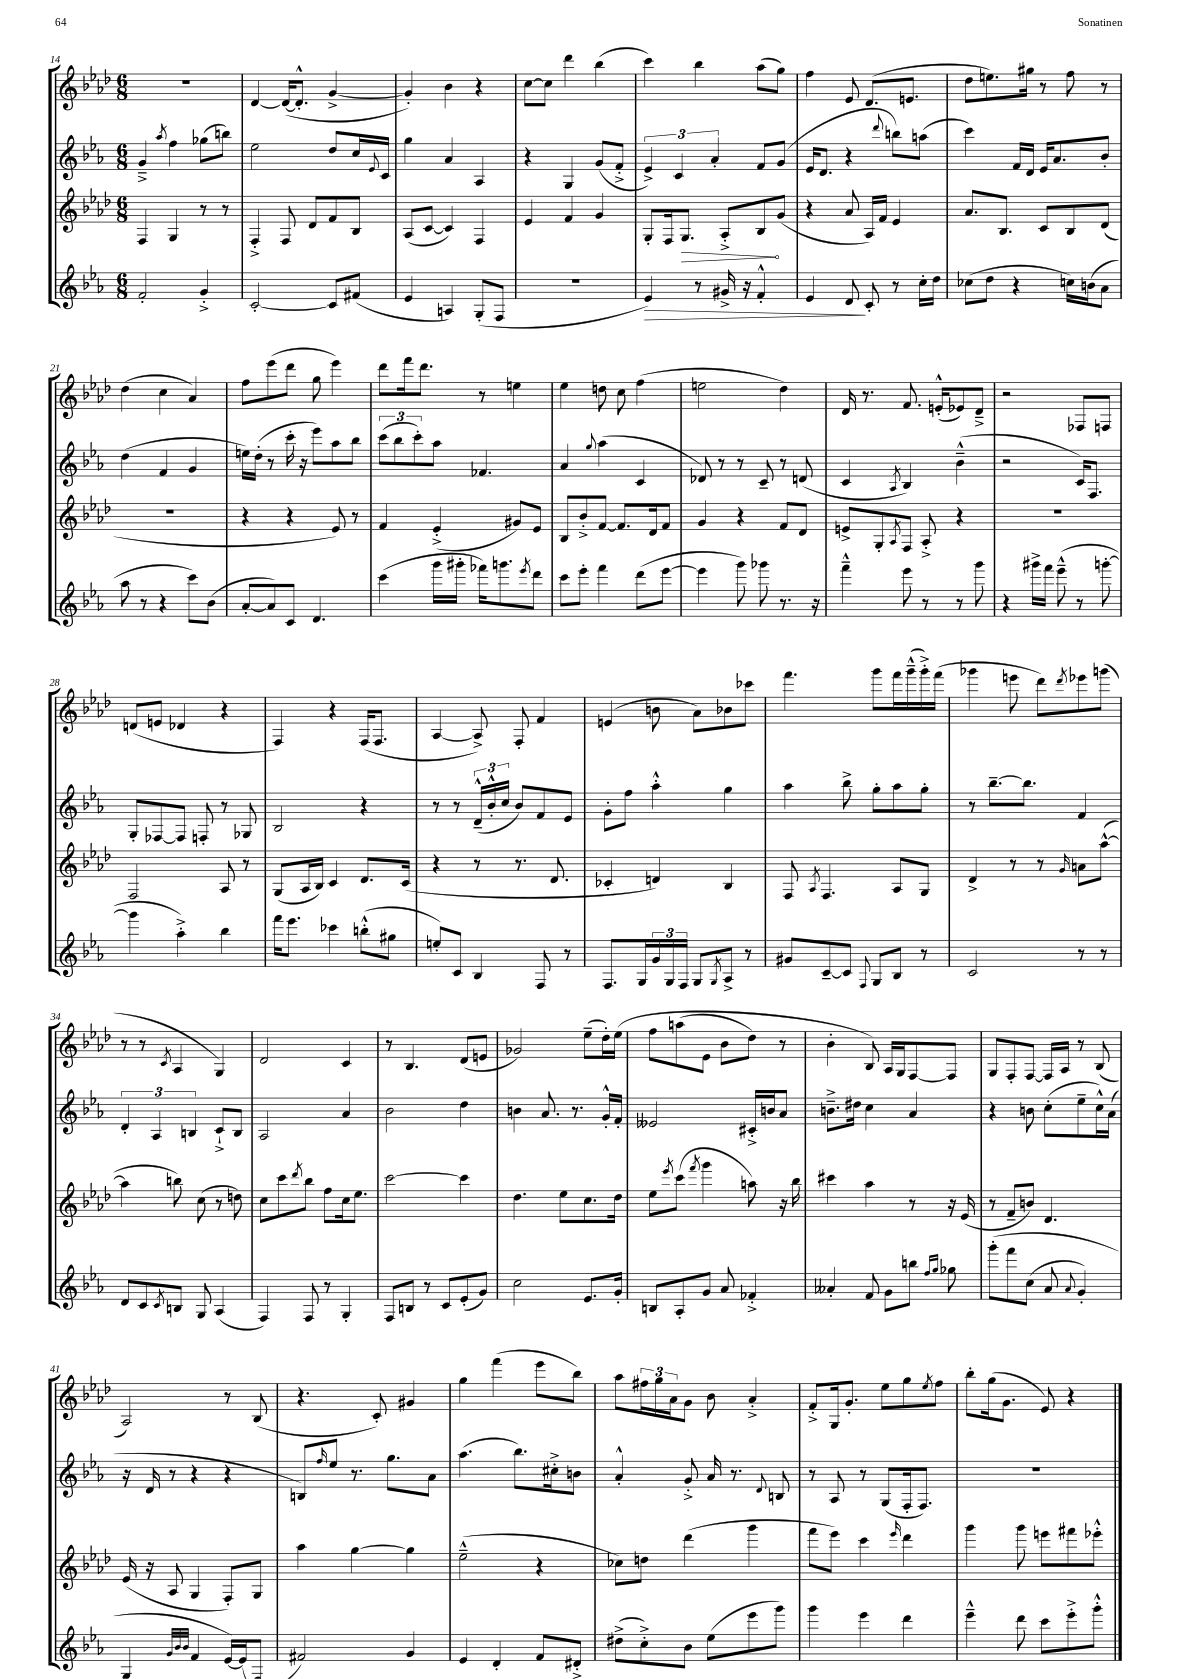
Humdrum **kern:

**kern	**dynam	**kern	**dynam	**kern	**kern
*part4	*part4	*part3	*part3	*part2	*part1
*staff4	*staff4	*staff3	*staff3	*staff2	*staff1
*clefG2	*	*clefG2	*	*clefG2	*clefG2
*k[b-e-a-]	*	*k[b-e-a-d-]	*	*k[b-e-a-]	*k[b-e-a-d-]
*M6/8	*	*M6/8	*	*M6/8	*M6/8
=14	=14	=14	=14	=14	=14
2f'/	.	4F/	.	4g~^/	2.r
.	.	.	.	8qaa-/	.
.	.	4G/	.	4ff\	.
4g'^/	.	8r	.	(8gg-X\L	.
.	.	8r	.	8bbn\J)	.
=15	=15	=15	=15	=15	=15
[2c'/	.	4F'^/	.	2ee-\	[4d-/
.	.	8F/	.	.	(16d-/KL_
.	.	.	.	.	8.d-'^^/J]
.	.	8d-/L	.	.	.
8c/L]	.	8f/	.	8dd/L	[4g^/
(8f#X/J	.	8B-/J	.	16cc/L	.
.	.	.	.	8qqe-/	.
.	.	.	.	16c/JJ	.
=16	=16	=16	=16	=16	=16
4e-/	.	(8A-/L	.	4gg\	4g'/])
.	.	[8c/J	.	.	.
4An/)	.	4c/])	.	4a-/	4b-\
(8G'/L	.	4F/	.	4A-/	4r
8F/J	.	.	.	.	.
=17	=17	=17	=17	=17	=17
2.r	.	4e-/	.	4r	[8cc\L
.	.	.	.	.	8cc\J]
.	.	4f/	.	4G/	4ddd-\
.	.	4g/	.	(8g/L	(4bb-\
.	.	.	.	8f'^/J	.
=18	=18	=18	=18	=18	=18
!	!LO:HP:b	!	!	!	!
4e-/)	>	8G'/L	.	6e-^/)	4ccc\)
.	.	16F/k	.	.	.
.	.	.	.	6c/	.
!	!	!	!LO:HP:b	!	!
.	.	8.G/J	>	.	.
8r	.	.	.	.	4bb-\
.	.	.	.	6a-'/	.
16g#X^/	.	8A-'^/L	.	.	.
16r	.	.	.	.	.
4f'^^/	.	8B-/	.	8f/L	(8aa-\L
.	.	(8g/J	]	(8g/J	8gg\J)
=19	=19	=19	=19	=19	=19
4e-/	.	4r	.	16e-/KL	4ff\
.	.	.	.	8.d/J	.
8d/	.	8a-/	.	4r	8e-/
8c'/	]	16A-/LL)	.	.	(8.d-/L
.	.	16f/JJ	.	.	.
.	.	.	.	8qqddd/	.
8r	.	4e-/	.	8bbn\L)	.
.	.	.	.	.	8.en/J
16cc'\LL	.	.	.	(8aan\J	.
16dd\JJ	.	.	.	.	.
=20	=20	=20	=20	=20	=20
(8cc-X\L	.	8.a-/L	.	4ccc\)	8dd-\L
8dd\J	.	.	.	.	8.een\)
.	.	8.B-/J	.	.	.
4r	.	.	.	16f/LL	.
.	.	.	.	16d/JJ	16gg#X\Jk
.	.	8c/L	.	16e-/KL	8r
.	.	.	.	8.a-/	.
16ccn\LL)	.	8B-/	.	.	8ff\
(16bn\J	.	.	.	.	.
8a-\J	.	(8d-/J	.	8b-'/J	8r
!!LO:LB:g=z
=21	=21	=21	=21	=21	=21
8aa-\	.	2.r	.	(4dd\	(4dd-\
8r	.	.	.	.	.
4r	.	.	.	4f/	4cc\
8ccc\L)	.	.	.	4g/	4a-/)
(8b-\J	.	.	.	.	.
=22	=22	=22	=22	=22	=22
[8a-'/L	.	4r	.	16een\LL)	8ff\L
.	.	.	.	(16dd'\JJ	.
8a-/])	.	.	.	8r	(8eee-\
8c/J	.	4r	.	16ccc'\	8ddd-\J
.	.	.	.	16r	.
4.d/	.	.	.	8eee-\L)	8gg\
.	.	8e-/)	.	8aa-\	4eee-\)
.	.	8r	.	8bb-\J	.
=23	=23	=23	=23	=23	=23
(4ccc\	.	4f/	.	(12ccc\L	8ddd-\L
.	.	.	.	12bb-\	.
.	.	.	.	.	16fff\k
.	.	.	.	12ccc'\)	.
.	.	.	.	.	8.ddd-\J
16ggg\LL	.	(4e-'^/	.	8aa-\J	.
16ggg#X'\JJ	.	.	.	.	.
16fff-X\KL)	.	.	.	4.f-X/	8r
8.gggn\	.	.	.	.	.
.	.	8g#X/L)	.	.	4een\
8qeee-/	.	.	.	.	.
8ddd\J	.	8e-/J	.	.	.
=24	=24	=24	=24	=24	=24
8ccc\L	.	8B-/L	.	4a-/	4ee-\
8eee-'\J	.	8b-'^/	.	.	.
.	.	.	.	8qqgg/	.
4fff\	.	[8f/J	.	(4aa-\	8ddn\
.	.	8.f/L]	.	.	8cc\
(8ddd\L	.	.	.	4c/	(4ff\
.	.	16d-/k	.	.	.
[8eee-\J	.	8f/J	.	.	.
=25	=25	=25	=25	=25	=25
4eee-\]	.	4g/	.	8d-X/)	2een\
.	.	.	.	8r	.
8ggg\)	.	4r	.	8r	.
8ggg-X\	.	.	.	8c~/	.
8.r	.	8f/L	.	8r	4dd-\)
.	.	8d-/J	.	(8dn/	.
16r	.	.	.	.	.
=26	=26	=26	=26	=26	=26
4fff~^^\	.	8en^/L	.	4c/	16d-/
.	.	.	.	.	8.r
.	.	8G'/	.	.	.
.	.	8qA-/	.	8qA-/	.
8eee-\	.	8F/J	.	4B-/)	8.f/
8r	.	8A-'^/	.	.	.
.	.	.	.	.	(16en'^^/KL
8r	.	4r	.	(4b-~^^\	8e-X/)
8ggg\	.	.	.	.	8d-~^/J
=27	=27	=27	=27	=27	=27
4r	.	2.r	.	2r	2r
16ggg#X^\LL	.	.	.	.	.
16fff\JJ	.	.	.	.	.
(8eee-~^^\	.	.	.	.	.
8r	.	.	.	16c/KL)	8F-X/L
.	.	.	.	8.F/J	.
[8gggn'\	.	.	.	.	8Fn/J
!!LO:LB:g=z
=28	=28	=28	=28	=28	=28
4ggg\]	.	2F/	.	8G'/L	(8dn/L
.	.	.	.	[8F-X/	8en/J
4aa-'^\)	.	.	.	8F-/J]	4d-X/
.	.	.	.	8Fn'/	.
4bb-\	.	8A-/	.	8r	4r
.	.	8r	.	8G-X/	.
=29	=29	=29	=29	=29	=29
16fff\KL	.	(8G/L	.	2B-/	4F/)
8.eee-\J	.	.	.	.	.
.	.	16A-/L	.	.	.
.	.	16B-/JJ)	.	.	.
4ccc-X\	.	4c/	.	.	4r
(8bbn'^^\L	.	8.d-/L	.	4r	(16F/KL
.	.	.	.	.	8.F/J
8gg#X\J	.	.	.	.	.
.	.	(16c/Jk	.	.	.
=30	=30	=30	=30	=30	=30
8een'/L)	.	4r	.	8r	[4A-/
8c/J	.	.	.	8r	.
4B-/	.	8r	.	(24d~^^/LL	8A-^/])
.	.	.	.	24b-'^^/	.
.	.	.	.	24cc/JJ	.
.	.	8.r	.	8b-/L)	8F'/
8F/	.	.	.	8f/	4f/
.	.	8.d-/	.	.	.
8r	.	.	.	8e-/J	.
=31	=31	=31	=31	=31	=31
8.F/L	.	4c-X'/	.	8g'\L	(4en/
.	.	.	.	8ff\J	.
16G/L	.	.	.	.	.
24g/	.	4dn/)	.	4aa-'^^\	8bn\
24G/	.	.	.	.	.
24F/JJ	.	.	.	.	.
8G/L	.	.	.	.	8a-\L)
8qG/	.	.	.	.	.
8A-^/J	.	4B-/	.	4gg\	8b-X\
8r	.	.	.	.	8ccc-X\J
=32	=32	=32	=32	=32	=32
8g#X/L	.	8F/	.	4aa-\	4.fff\
.	.	8qA-/	.	.	.
[8c~/	.	4.F/	.	.	.
8c/J]	.	.	.	8bb-^\	.
8qqF/	.	.	.	.	.
8G/L	.	.	.	8gg'\L	8ggg\L
8B-/J	.	8A-/L	.	8aa-\	16fff\L
.	.	.	.	.	(16ggg~^^\
8r	.	8G/J	.	8gg'\J	16ggg'^\)
.	.	.	.	.	(16fff\JJ
=33	=33	=33	=33	=33	=33
2c/	.	4d-^/	.	8r	4ggg-X\
.	.	.	.	[8.bb-~\L	.
.	.	8r	.	.	8eeen\
.	.	.	.	8.bb-\J]	.
.	.	8r	.	.	8ddd-\L)
.	.	16qqg/	.	.	8qddd-/
8r	.	8an\L	.	4f/	8eee-X\
8r	.	([8aa-^^\J	.	.	(8gggn\J
!!LO:LB:g=z
=34	=34	=34	=34	=34	=34
8d/L	.	4aa-\]	.	6d'/	8r
8c/	.	.	.	.	8r
.	.	.	.	6A-/	.
8qc/	.	.	.	.	8qc/
8Bn/J	.	8bbn\)	.	.	4A-/
.	.	.	.	6Bn/	.
8G/	.	(8cc\	.	.	.
(4A-/	.	8r	.	8c`^/L	4G/)
.	.	8ddn\)	.	8B/J	.
=35	=35	=35	=35	=35	=35
4F/)	.	8cc\L	.	2A-/	2d-/
.	.	8ccc\	.	.	.
.	.	8qddd-/	.	.	.
8F/	.	8bb-\J	.	.	.
8r	.	8ff\L	.	.	.
4G'/	.	16cc\k	.	4a-/	4c/
.	.	8.ee-\J	.	.	.
=36	=36	=36	=36	=36	=36
8F/L	.	[2ccc\	.	2b-\	8r
8Bn/J	.	.	.	.	4.B-/
8r	.	.	.	.	.
8c/L	.	.	.	.	.
(8e-'/	.	4ccc\]	.	4dd\	(8d-/L
8g/J)	.	.	.	.	8en/J
=37	=37	=37	=37	=37	=37
2cc\	.	4.dd-\	.	4bn\	2g-X/)
.	.	.	.	8.a-/	.
.	.	8ee-\L	.	.	.
.	.	.	.	8.r	.
8.e-/L	.	8.cc\	.	.	(8ee-~\L
.	.	.	.	16g'^^/LL	16dd-'\L)
16g'/Jk	.	16dd-\Jk	.	16f'/JJ	(16ee-\JJ
=38	=38	=38	=38	=38	=38
8Bn/L	.	8ee-\L	.	2e--X/	8ff\L
.	.	8qeee-/	.	.	.
8A-'/	.	(8ccc\J	.	.	(8aan\
.	.	8qfff/	.	.	.
8g/J	.	4ggg\	.	.	8e-\J
8a-/	.	.	.	.	8b-\L
4f-X'^/	.	8aan\)	.	16c#X'^/LL	8dd-\J)
.	.	.	.	16bn/J	.
.	.	16r	.	8a-/J	8r
.	.	16bb-\	.	.	.
=39	=39	=39	=39	=39	=39
4a--X'/	.	4ccc#X\	.	8.bn~^\L	4b-'\
.	.	.	.	16dd#X\Jk	.
8f/	.	4aa-\	.	4cc\	8B-/)
8g\L	.	.	.	.	16A-/LL
.	.	.	.	.	16G/J
8bbn\J	.	8r	.	4a-/	[8F/
16qqff/LL	.	.	.	.	.
16qqgg/JJ	.	.	.	.	.
8gg-X\	.	16r	.	.	8F/J]
.	.	(16e-/	.	.	.
=40	=40	=40	=40	=40	=40
(8ggg'\L	.	8r	.	4r	8G/L
8fff\	.	8f~/L	.	.	8F'/
(8cc\J	.	8bn/J)	.	8bn\	[8F/J
8a-/	.	4.d-/	.	(8cc'\L	16F/LL]
.	.	.	.	.	16A-/JJ
8qqa-/	.	.	.	.	.
4g'/)	.	.	.	8ee-~\	8r
.	.	.	.	16cc^^\L)	(8B-/
.	.	.	.	(16a-\JJ	.
!!LO:LB:g=z
=41	=41	=41	=41	=41	=41
4G/	.	(16e-/	.	16r	2A-/)
.	.	16r	.	16d/	.
.	.	8A-/	.	8r	.
32qqg/LLL	.	.	.	.	.
32qqb-/	.	.	.	.	.
32qqb-/JJJ	.	.	.	.	.
4f/	.	4G/	.	4r	.
[16e-/LL)	.	8F'/L)	.	4r	8r
(16e-/J]	.	.	.	.	.
8F/J	.	8G/J	.	.	(8B-/
=42	=42	=42	=42	=42	=42
2f#X/)	.	4aa-\	.	8Bn/L)	4.r
.	.	.	.	16qqff/	.
.	.	.	.	8ee-/J	.
.	.	[4gg\	.	8.r	.
.	.	.	.	.	8c'/)
.	.	.	.	8.gg\L	.
4g/	.	4gg\]	.	.	4g#X/
.	.	.	.	8a-\J	.
=43	=43	=43	=43	=43	=43
4e-/	.	(2ee-~^^\	.	(4.aa-\	4gg\
4d'/	.	.	.	.	(4fff\
.	.	.	.	8.bb-\L)	.
8f/L	.	4r	.	.	8eee-\L
.	.	.	.	16cc#X'^\k	.
8d#X'^/J	.	.	.	8bn\J	8bb-\J)
=44	=44	=44	=44	=44	=44
(8dd#X^\L	.	8cc-X\L)	.	4a-'^^/	8aa-\L
8cc'^\)	.	8ddn\J	.	.	24ff#X\L
.	.	.	.	.	24gg\
.	.	.	.	.	24a-\J
8b-\J	.	(4ddd-\	.	8g'^/	8g\J
(8ee-\L	.	.	.	16a-/	8b-\
.	.	.	.	8.r	.
8eee-\	.	4ggg\	.	.	4a-'^/
.	.	.	.	8qqd/	.
8ggg\J)	.	.	.	8Bn/	.
=45	=45	=45	=45	=45	=45
4ggg\	.	8fff\L	.	8r	8f'^/L
.	.	8eee-\J)	.	8A-/	16G/k
.	.	.	.	.	8.g'/J
4eee-\	.	4ccc\	.	8r	.
.	.	.	.	(8G/L	8ee-\L
.	.	16qqeee-/	.	.	.
4ddd\	.	4ddd-\	.	16F'/k	8gg\
.	.	.	.	8.F/J)	.
.	.	.	.	.	8qee-/
.	.	.	.	.	8ff\J
=46	=46	=46	=46	=46	=46
4eee-~^^\	.	4ggg\	.	2.r	8bb-'\L
.	.	.	.	.	(16gg\k
.	.	.	.	.	8.g\J
8ddd\	.	8ggg\	.	.	.
8ccc\L	.	8eeen\L	.	.	8e-/)
8eee-'^\	.	8fff#X\	.	.	4r
8ggg'^^\J	.	8eee-X'^^\J	.	.	.
==	==	==	==	==	==
*-	*-	*-	*-	*-	*-
